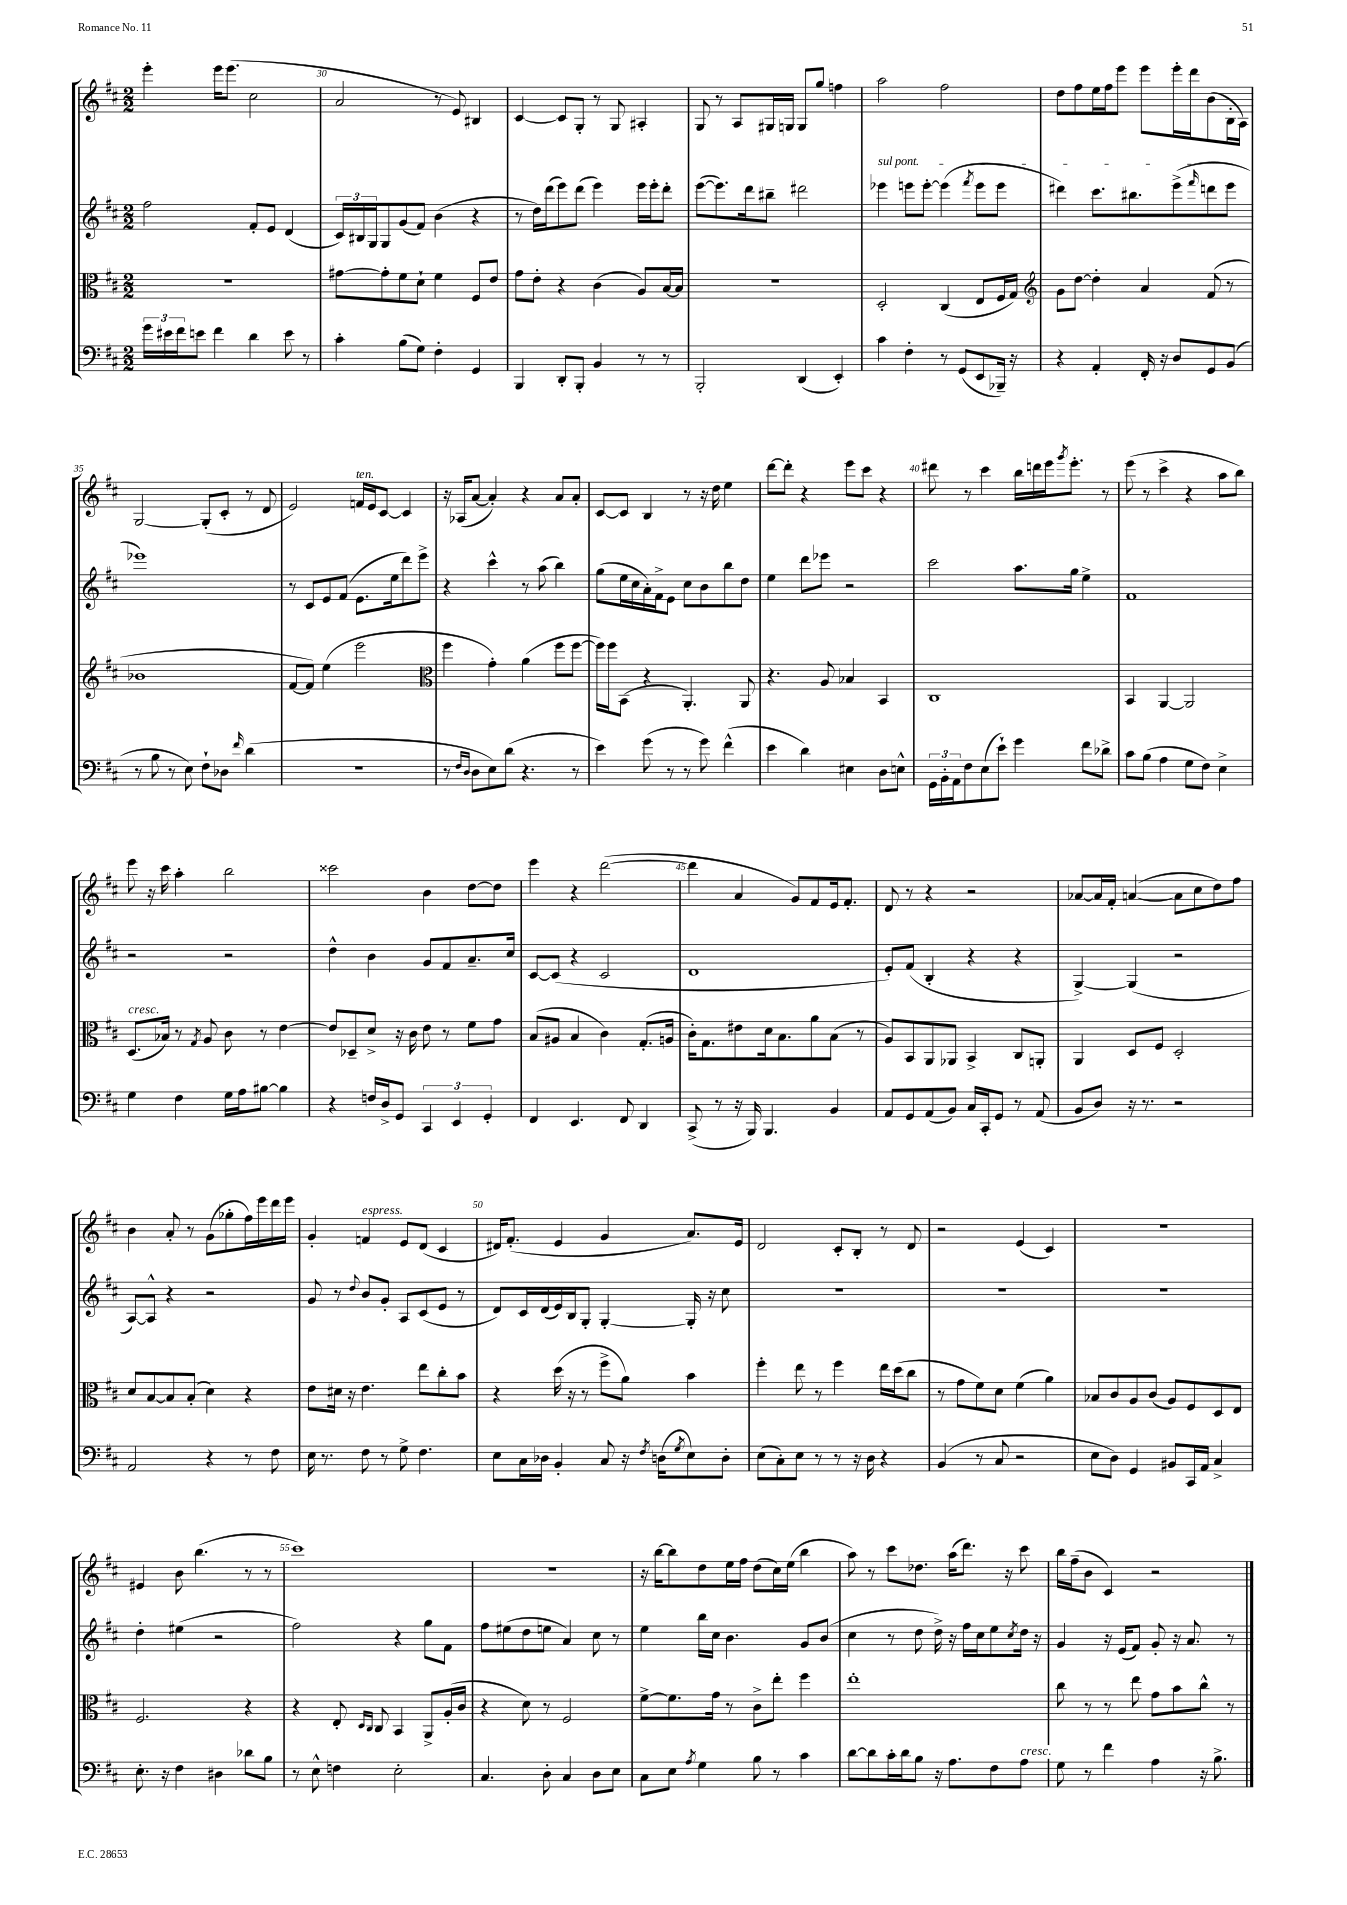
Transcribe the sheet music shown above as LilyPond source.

<<
\new StaffGroup <<
\new Staff = "s0" {
    \clef treble \key d \major \numericTimeSignature \time 2/2
    e'''4-. e'''16 e'''8.( cis''2 |
    a'2 r8 e'8) bis4 |
    cis'4~ cis'8 g8-. r8 g8 ais4-. |
    g8 r8 a8 gis16 g16 g8 g''8 f''4 |
    a''2 fis''2 |
    d''8 fis''8 e''16 fis''16 e'''8 e'''8 e'''16-. d'''16 b'8( b16-. a16) |
    g2~ g8-.( cis'8-. r8 d'8 |
    e'2) f'16^\markup { \italic "ten." } e'16 cis'8~ cis'4 |
    r16 aes16( a'8~ a'4-.) r4 a'8 a'8-. |
    cis'8~ cis'8 b4 r8 r16 d''16 e''4 |
    d'''8~ d'''8-. r4 e'''8 cis'''8 r4 |
    dis'''8 r8 cis'''4 b''16 d'''16 e'''16 \acciaccatura { g'''8 } e'''8.-. r8 |
    e'''8( r8 cis'''4-> r4 a''8 b''8) |
    e'''8 r16 cis'''16 a''4-. b''2 |
    cisis'''2 b'4 d''8~ d''8 |
    e'''4 r4 d'''2~( |
    d'''4 a'4 g'8) fis'8 e'16 fis'8.-. |
    d'8 r8 r4 r2 |
    aes'8~ aes'16 fis'16-. a'4~( a'8 cis''8 d''8) fis''8 |
    b'4 a'8-. r8 g'8( ges''8-. fis''16) e'''16 d'''16 e'''16 |
    g'4-. f'4^\markup { \italic "espress." } e'8 d'8( cis'4 |
    dis'16) fis'8.-.( e'4 g'4 a'8.) e'16 |
    d'2 cis'8-. b8-. r8 d'8 |
    r2 e'4( cis'4) |
    r1 |
    eis'4 b'8 b''4.( r8 r8 |
    cis'''1) |
    r1 |
    r16 b''16~ b''8 d''8 e''16 fis''16 d''8( cis''16) e''16( b''4 |
    a''8) r8 cis'''8 des''8. a''16( d'''8.) r16 cis'''8 |
    b''16 fis''16--( b'8 cis'4) r2 \bar "|." |
}
\new Staff = "s1" {
    \clef treble \key d \major \numericTimeSignature \time 2/2
    fis''2 fis'8-. e'8 d'4( |
    \tuplet 3/2 { cis'16) bis16 g16 } g8 g'8( fis'8) b'4( r4 |
    r8 d''16) d'''16( e'''8) d'''8( e'''4) e'''16 e'''16-. d'''8-. |
    e'''8~( e'''8.) d'''16 bis''8-- dis'''2 |
    \once \override TextSpanner.bound-details.left.text = \markup { \italic "sul pont." } ees'''4\startTextSpan e'''8 e'''8~-. e'''4( \acciaccatura { fis'''8 } e'''8 e'''8 |
    dis'''4) cis'''8. bis''8. e'''8->( \grace { fis'''16 } d'''8 e'''8\stopTextSpan |
    ees'''1) |
    r8 cis'8 e'8 fis'8( e'8. e''16 d'''8) e'''8-> |
    r4 cis'''4-^ r8 a''8( b''4) |
    g''8( e''16 cis''16 a'16-.) fis'16-> e'8 cis''8 b'8 b''8 d''8 |
    e''4 d'''8 ees'''8 r2 |
    cis'''2 a''8. g''16 e''4-> |
    fis'1 |
    r2 r2 |
    d''4-^ b'4 g'8 fis'8 a'8.-- cis''16 |
    cis'8~ cis'8( r4 cis'2 |
    d'1 |
    e'8-.) fis'8( b4-. r4 r4 |
    g4~->) g4( r2 |
    a8~) a8-^ r4 r2 |
    g'8 r8 \appoggiatura { d''8 } b'8 g'8-. a8 cis'8( e'8 r8 |
    d'8) cis'16 d'16( e'16) b16 g8-. g4~-. g16-. r16 cis''8 |
    R1 |
    R1 |
    R1 |
    d''4-. eis''4( r2 |
    fis''2) r4 g''8 fis'8 |
    fis''8 eis''8( d''8 e''8 a'4) cis''8 r8 |
    e''4 b''16 cis''16 b'4. g'8 b'8( |
    cis''4 r8 d''8 d''16->) r16 fis''16 cis''16 e''8 \acciaccatura { cis''8 } d''16 r16 |
    g'4 r16 e'16( fis'8) g'8-. r16 a'8. r8 \bar "|." |
}
\new Staff = "s2" {
    \clef alto \key d \major \numericTimeSignature \time 2/2
    R1 |
    gis'8~ gis'8-. fis'8 d'8-! fis'4 fis8 e'8 |
    g'8 e'8-. r4 cis'4( a8) b16~ b16 |
    R1 |
    d2-. cis4( e8 fis16 g16) |
    \clef treble g'8 d''8~ d''4-. a'4 fis'8( r8 |
    bes'1 |
    fis'8~ fis'8) e''4( e'''2 |
    \clef alto fis''4 g'4-.) a'4( fis''8 fis''8~ |
    fis''16) fis''16 b,8( r4 a,4.-.) a,8 |
    r4. a8 bes4 b,4 |
    cis1 |
    b,4 a,4~ a,2 |
    d8.^\markup { \italic "cresc." }( bes16) r8 \acciaccatura { g8 } a8 cis'8 r8 e'4~ |
    e'8 des8-- d'8-> r16 cis'16 e'8 r8 fis'8 g'8 |
    b8( ais8 b4 cis'4) g8.-.( a16 |
    cis'16-.) g8. eis'8 d'16 b8. a'8 b8( r8 |
    a8) b,8 a,8 aes,8 b,4-> cis8 a,8-. |
    a,4 d8 fis8 d2-. |
    d'8 b8~ b8 b8-.( d'4) r4 |
    e'8 dis'16 r16 e'4. e''8 cis''8-. b'8 |
    r4 d''16( r16 r8 fis''8-> a'8) b'4 |
    fis''4-. e''8 r8 fis''4 e''16 d''16( cis''8 |
    r8 g'8 fis'8) d'8 fis'4( a'4) |
    bes8 cis'8 a8 cis'8( a8) fis8 d8 e8 |
    fis2. r4 |
    r4 e8-. \grace { d16 cis16 } cis8 b,4 a,8-> a16-.( cis'16 |
    r4 d'8) r8 fis2 |
    fis'8~-> fis'8. g'16 r8 cis'8-> e''8-. fis''4 |
    e''1-. |
    cis''8 r8 r8 e''8 g'8 b'8 cis''8-^ r8 \bar "|." |
}
\new Staff = "s3" {
    \clef bass \key d \major \numericTimeSignature \time 2/2
    \tuplet 3/2 { g'16 eis'16 fis'16 } e'8 fis'4 d'4 e'8 r8 |
    cis'4-. b8( g8) fis4-. g,4 |
    b,,4 d,8-. b,,8-. b,4 r8 r8 |
    b,,2-. d,4( e,4-.) |
    cis'4 fis4-. r8 g,8( e,8 bes,,16--) r16 |
    r4 a,4-. fis,16-. r16 d8 g,8 b,8( |
    r8 b8 r8 e8) fis8-! des8 \grace { fis'16 } d'4( |
    R1 |
    r8 \grace { fis16 d16 } d8 e8) d'8( r4. r8 |
    e'4) g'8( r8 r8 g'8) fis'4-^( |
    e'4 d'4) eis4 d8 e8-^ |
    \tuplet 3/2 { g,16 b,16-. a,16 } fis8 e8( e'8-!) g'4 fis'8 des'8-> |
    cis'8 b8( a4 g8 fis8) e4-> |
    g4 fis4 g16 a16 bis8~ bis4 |
    r4 f16 d16-> g,8 \tuplet 3/2 { cis,4 e,4 g,4-. } |
    fis,4 e,4. fis,8 d,4 |
    cis,8->( r8 r16 b,,16) b,,4. b,4 |
    a,8 g,8 a,8( b,8) cis16 cis,16-. g,8 r8 a,8( |
    b,8 d8) r16 r8. r2 |
    a,2 r4 r8 fis8 |
    e16 r8. fis8 r8 g8-> fis4. |
    e8 cis16 des16 b,4-. cis8 r16 \acciaccatura { fis8 } d16( \acciaccatura { g8 } e8) d8-. |
    e8( cis8-.) e8 r8 r8 r16 d16 r4 |
    b,4( r8 cis8 r2 |
    e8 d8) g,4 bis,8 cis,16 a,16 cis4-> |
    e8.-. r16 fis4 dis4 des'8 b8 |
    r8 e8-^ f4 e2-. |
    cis4. d8-. cis4 d8 e8 |
    cis8 e8 \acciaccatura { a8 } g4 b8 r8 cis'4 |
    d'8~ d'8 cis'16-. d'16 b8 r16 a8. fis8 a8^\markup { \italic "cresc." } |
    g8 r8 fis'4 a4 r16 b8.-> \bar "|." |
}
>>
>>
\layout { \context { \Score currentBarNumber = #29 \override BarNumber.break-visibility = ##(#f #t #t) barNumberVisibility = #(every-nth-bar-number-visible 5) } }
